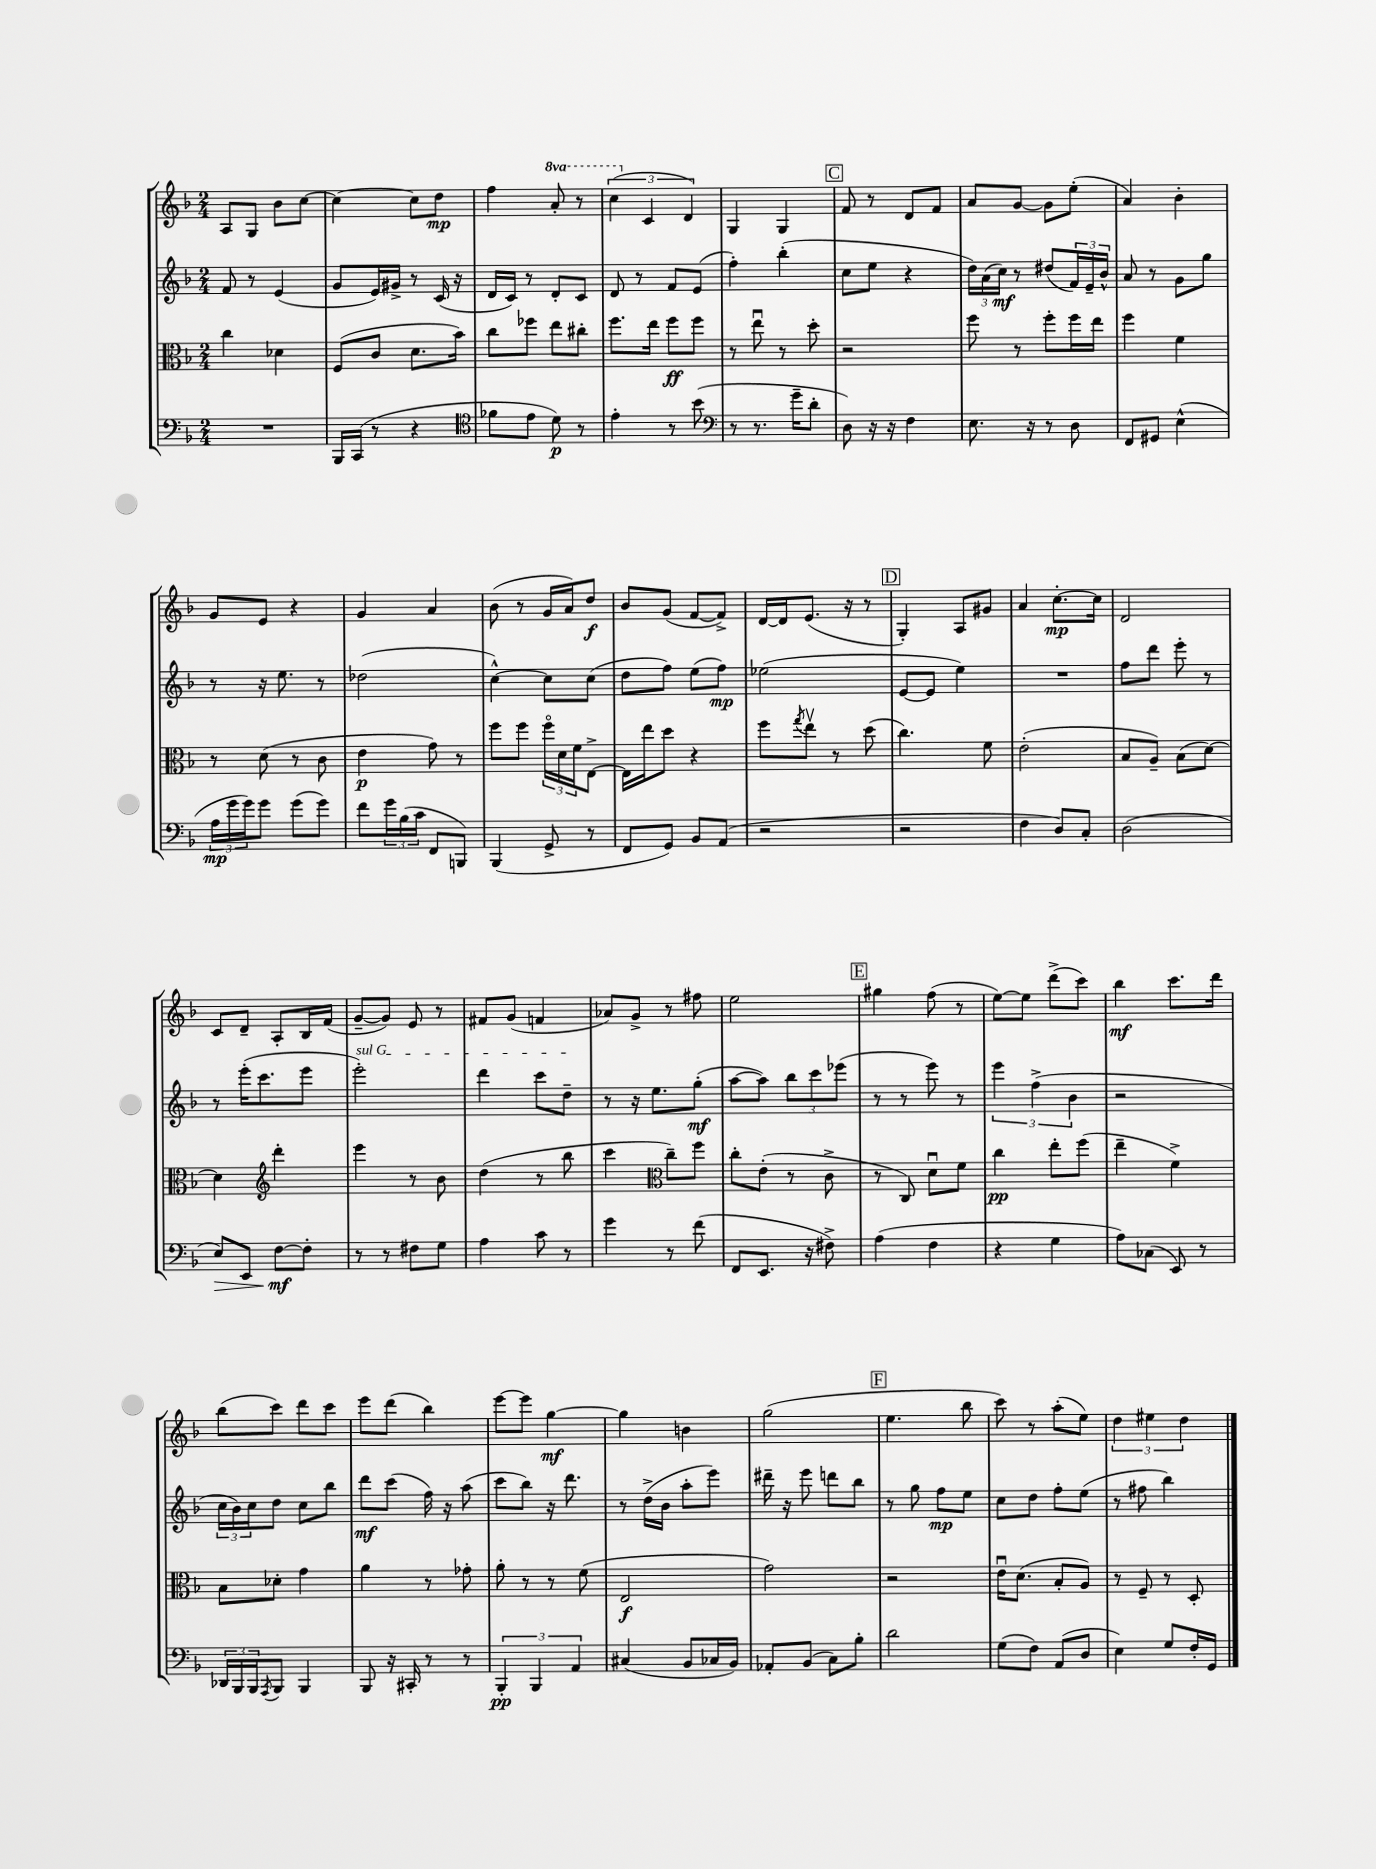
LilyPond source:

<<
\new StaffGroup <<
\new Staff = "s0" {
    \clef treble \key f \major \numericTimeSignature \time 2/4 \set Staff.ottavationMarkups = #ottavation-simple-ordinals
    a8 g8 bes'8 c''8~ |
    c''4~ c''8 d''8\mp |
    f''4 \ottava #1 a''8-. r8 |
    \tuplet 3/2 { c'''4( \ottava #0 c'4 d'4) } |
    g4 g4 |
    \mark \markup { \box "C" } f'8 r8 d'8 f'8 |
    a'8 g'8~ g'8 e''8-.( |
    a'4) bes'4-. |
    g'8 e'8 r4 |
    g'4 a'4 |
    bes'8( r8 g'16 a'16) d''8\f |
    bes'8 g'8( f'8~ f'8->) |
    d'16~ d'16 e'8.( r16 r8 |
    \mark \markup { \box "D" } g4-.) a8 gis'8 |
    a'4 c''8.~-.\mp c''16 |
    d'2 |
    c'8 d'8-- a8-. bes16 f'16( |
    g'8~-- g'8) e'8 r8 |
    fis'8 g'8( f'4 |
    aes'8) g'8-> r8 fis''8 |
    e''2 |
    \mark \markup { \box "E" } gis''4 f''8( r8 |
    e''8~) e''8 d'''8->( c'''8) |
    bes''4\mf c'''8. d'''16 |
    bes''8( c'''8) d'''8 c'''8 |
    e'''8 d'''8( bes''4) |
    e'''8~ e'''8 g''4~\mf |
    g''4 b'4 |
    g''2( |
    \mark \markup { \box "F" } e''4. bes''8 |
    c'''8) r8 a''8-.( e''8) |
    \tuplet 3/2 { d''4 eis''4 d''4 } \bar "|." |
}
\new Staff = "s1" {
    \clef treble \key f \major \numericTimeSignature \time 2/4
    f'8 r8 e'4( |
    g'8 e'16) gis'16-> r8 c'16( r16 |
    d'16 c'16) r8 d'8-. c'8 |
    d'8 r8 f'8 e'8( |
    f''4-.) bes''4-.( |
    \mark \markup { \box "C" } c''8 e''8 r4 |
    \tuplet 3/2 { d''16) a'16( c''16\mf) } r8 dis''8( \tuplet 3/2 { f'16) e'16-- bes'16-^ } |
    a'8 r8 g'8 g''8 |
    r8 r16 e''8. r8 |
    des''2( |
    c''4~-^) c''8 c''8( |
    d''8 f''8) e''8( f''8\mp) |
    ees''2( |
    \mark \markup { \box "D" } e'8~ e'8 e''4) |
    R2 |
    f''8 d'''8 e'''8-. r8 |
    r8 e'''16-.( c'''8. e'''8 |
    \once \override TextSpanner.bound-details.left.text = \markup { \italic "sul G" } e'''2-.\startTextSpan) |
    d'''4 c'''8 d''8--\stopTextSpan |
    r8 r16 e''8. g''8-.\mf( |
    a''8~ a''8) \tuplet 3/2 { bes''8 c'''8 ees'''8( } |
    \mark \markup { \box "E" } r8 r8 e'''8) r8 |
    \tuplet 3/2 { e'''4 f''4->( bes'4 } |
    r2 |
    \tuplet 3/2 { c''16 bes'16) c''16 } d''8 c''8 bes''8 |
    d'''8\mf c'''8( f''16) r16 a''8( |
    c'''8 bes''8) r16 d'''8. |
    r8 d''16->( bes'16 a''8-. e'''8) |
    dis'''16-- r16 e'''8 d'''8 bes''8 |
    \mark \markup { \box "F" } r8 g''8 f''8\mp e''8 |
    c''8 d''8 f''8-. e''8( |
    r8 fis''8 bes''4) \bar "|." |
}
\new Staff = "s2" {
    \clef alto \key f \major \numericTimeSignature \time 2/4
    c''4 des'4 |
    f8( c'8 d'8. bes'16) |
    c''8 fes''8 e''8 cis''8-. |
    f''8. e''16 f''8\ff f''8 |
    r8 e''8\downbow r8 d''8-. |
    \mark \markup { \box "C" } r2 |
    f''8 r8 f''8-. f''16 e''16 |
    f''4 f'4 |
    r8 d'8( r8 c'8 |
    e'4\p g'8) r8 |
    f''8 f''8 \tuplet 3/2 { f''16\flageolet d'16 f'16 } e8~-> |
    e16 e''16 d''8 r4 |
    f''8 \acciaccatura { g''8 } e''8\upbow r8 d''8( |
    \mark \markup { \box "D" } c''4.) f'8 |
    e'2-.( |
    bes8 a8--) bes8( d'8~) |
    d'4 \clef treble d'''4-. |
    e'''4 r8 bes'8 |
    d''4( r8 bes''8 |
    c'''4 \clef alto c''8--) f''8 |
    c''8-. e'8-.( r8 c'8-> |
    \mark \markup { \box "E" } r8 c8) d'8\downbow f'8 |
    c''4\pp e''8-. f''8( |
    e''4-- f'4->) |
    bes8 des'8-. g'4 |
    a'4 r8 ges'8-. |
    a'8-. r8 r8 f'8( |
    e2\f |
    g'2) |
    \mark \markup { \box "F" } r2 |
    e'16\downbow d'8.( bes8-. a8) |
    r8 f8-- r8 d8-. \bar "|." |
}
\new Staff = "s3" {
    \clef bass \key f \major \numericTimeSignature \time 2/4
    R2 |
    bes,,16 c,16( r8 r4 |
    \clef tenor fes'8 e'8 d'8\p) r8 |
    e'4-. r8 bes'8( |
    \clef bass r8 r8. g'16-- d'8-. |
    \mark \markup { \box "C" } d8) r16 r16 f4 |
    e8. r16 r8 d8 |
    f,8 gis,8 e4-^( |
    \tuplet 3/2 { a16\mp g'16 g'16) } g'8 g'8( g'8) |
    f'8 \tuplet 3/2 { g'16 bes16( c'16 } f,8 b,,8) |
    bes,,4( g,8-> r8 |
    f,8 g,8) bes,8 a,8( |
    r2 |
    \mark \markup { \box "D" } r2 |
    f4 d8) c8-. |
    d2( |
    e8\>) e,8 f8~\mf\! f8-. |
    r8 r8 fis8 g8 |
    a4 c'8 r8 |
    g'4 r8 f'8( |
    f,8 e,8. r16 fis8->) |
    \mark \markup { \box "E" } a4( f4 |
    r4 g4 |
    a8) ces8( e,8) r8 |
    \tuplet 3/2 { des,16 bes,,16 bes,,16 } \acciaccatura { a,,8 } bes,,8 bes,,4 |
    bes,,8 r16 cis,16-. r8 r8 |
    \tuplet 3/2 { bes,,4-.\pp bes,,4 a,4 } |
    cis4( bes,8 ces16 bes,16) |
    aes,8-. bes,8( c8) bes8-. |
    \mark \markup { \box "F" } d'2 |
    g8( f8) a,8( d8 |
    e4) g8 f16-. g,16 \bar "|." |
}
>>
>>
\layout { \context { \Score \remove "Bar_number_engraver" } }
